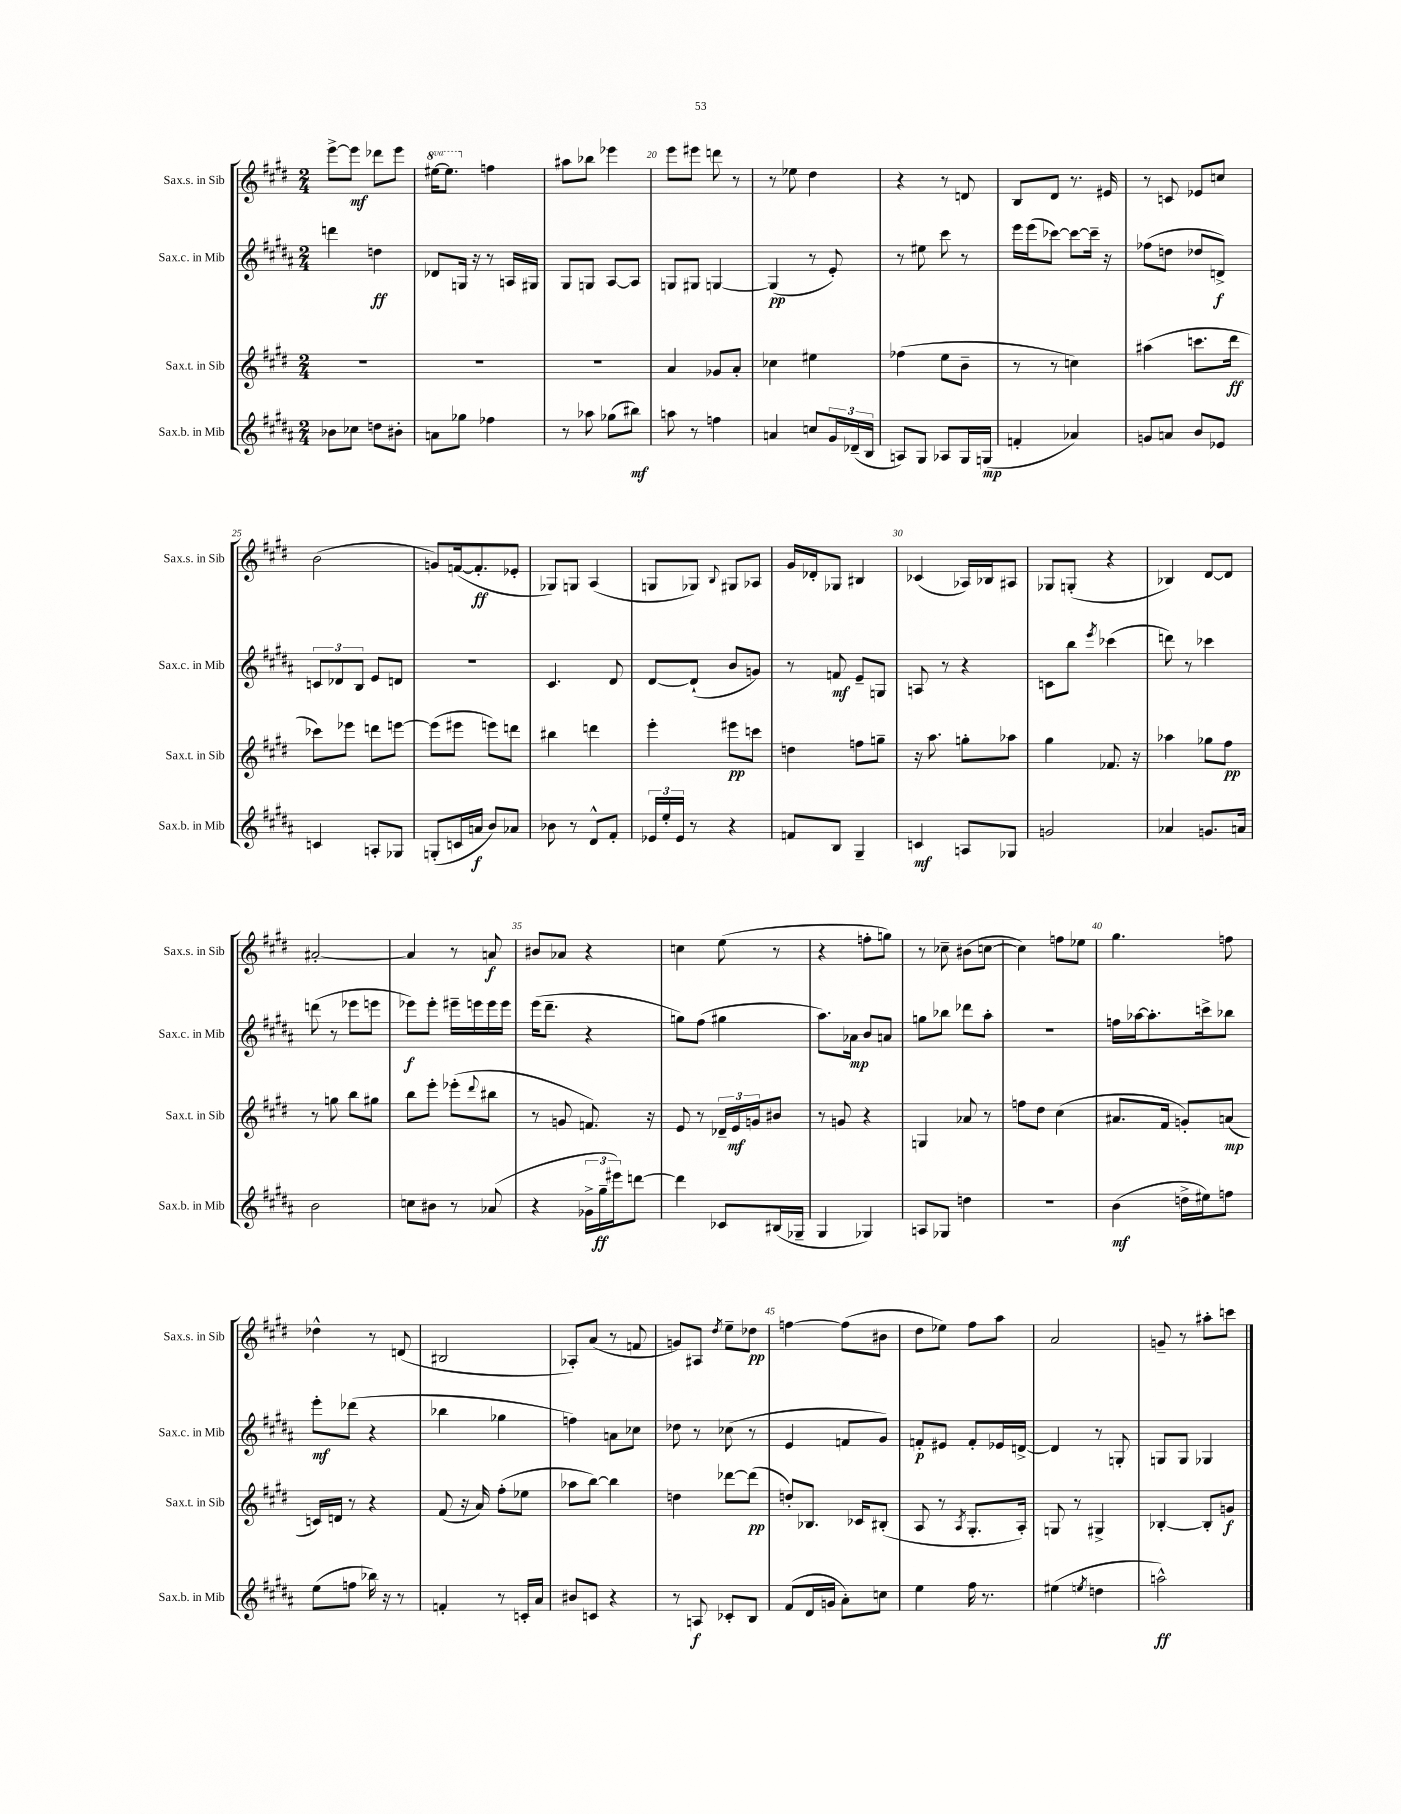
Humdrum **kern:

**kern	**dynam	**kern	**dynam	**kern	**dynam	**kern	**dynam
*part4	*part4	*part3	*part3	*part2	*part2	*part1	*part1
*staff4	*staff4	*staff3	*staff3	*staff2	*staff2	*staff1	*staff1
*I"Sax.b. in Mib	*	*I"Sax.t. in Sib	*	*I"Sax.c. in Mib	*	*I"Sax.s. in Sib	*
*I'Sax.b. in Mib	*	*I'Sax.t. in Sib	*	*I'Sax.c. in Mib	*	*I'Sax.s. in Sib	*
*clefG2	*	*clefG2	*	*clefG2	*	*clefG2	*
*k[f#c#g#d#a#]	*	*k[f#c#g#d#]	*	*k[f#c#g#d#a#]	*	*k[f#c#g#d#]	*
*M2/4	*	*M2/4	*	*M2/4	*	*M2/4	*
=17	=17	=17	=17	=17	=17	=17	=17
8b-X\L	.	2r	.	4dddn\	.	[8eee^\L	.
8cc-X\J	.	.	.	.	.	8eee\J]	mf
8ddn\L	.	.	.	4ddn\	ff	8ddd-X\L	.
8b#X'\J	.	.	.	.	.	8eee\J	.
=18	=18	=18	=18	=18	=18	=18	=18
*	*	*	*	*	*	*8va	*
8an\L	.	2r	.	8d-X/L	.	[16eee#X\KL	.
.	.	.	.	.	.	8.eee#\J]	.
8gg-X\J	.	.	.	16Gn/Jk	.	.	.
.	.	.	.	16r	.	.	.
*	*	*	*	*	*	*X8va	*
4ff-X\	.	.	.	8r	.	4ffn\	.
.	.	.	.	16An/LL	.	.	.
.	.	.	.	16G#X/JJ	.	.	.
=19	=19	=19	=19	=19	=19	=19	=19
8r	.	2r	.	8G#/L	.	8aa#X\L	.
8aa-X\	.	.	.	8Gn/J	.	8bb-X\J	.
(8gg-X\L	.	.	.	[8A#/L	.	4eee-X\	.
8bb#X\J)	mf	.	.	8A#/J]	.	.	.
=20	=20	=20	=20	=20	=20	=20	=20
8aan\	.	4a/	.	8Gn/L	.	8eee\L	.
8r	.	.	.	8G#X/J	.	8eee#X\J	.
4ffn\	.	8g-X/L	.	[4Gn/	.	8dddn\	.
.	.	8a'/J	.	.	.	8r	.
=21	=21	=21	=21	=21	=21	=21	=21
4an/	.	4cc-X\	.	(4G/]	pp	8r	.
.	.	.	.	.	.	8ee-X\	.
8ccn/L	.	4ee#X\	.	8r	.	4dd#\	.
24g#/L	.	.	.	8e'/)	.	.	.
(24d-X~/	.	.	.	.	.	.	.
24B/JJ	.	.	.	.	.	.	.
=22	=22	=22	=22	=22	=22	=22	=22
8An/L)	.	(4ff-X\	.	8r	.	4r	.
8G#/J	.	.	.	8ee#X\	.	.	.
8A-X/L	.	8ee\L	.	8ccc#\	.	8r	.
16G#/L	.	8b~\J	.	8r	.	8dn/	.
(16Gn/JJ	mp	.	.	.	.	.	.
=23	=23	=23	=23	=23	=23	=23	=23
4fn'/	.	8r	.	16eee\LL	.	8B/L	.
.	.	.	.	(16eee\J	.	.	.
.	.	8r	.	[8ccc-X\J)	.	8d#/J	.
4a-X/)	.	4ccn\)	.	8ccc-\L_	.	8.r	.
.	.	.	.	16ccc-~\Jk]	.	.	.
.	.	.	.	16r	.	16e#X/	.
=24	=24	=24	=24	=24	=24	=24	=24
8gn/L	.	(4aa#X\	.	(8ff-X\L	.	8r	.
8an/J	.	.	.	8ddn\J	.	8cn/	.
8b/L	.	8.cccn\L	.	8dd-X/L	.	8e-X/L	.
8e-X/J	.	.	.	8dn^/J)	f	8ccn/J	.
.	.	16ddd#\Jk	ff	.	.	.	.
!!LO:LB:g=z
=25	=25	=25	=25	=25	=25	=25	=25
4cn/	.	8ccc-X\L)	.	12cn/L	.	(2b\	.
.	.	.	.	12d-X/	.	.	.
.	.	8eee-X\J	.	.	.	.	.
.	.	.	.	12B/J	.	.	.
8An'/L	.	8dddn\L	.	8e/L	.	.	.
8G-X/J	.	[8eeen\J	.	8dn/J	.	.	.
=26	=26	=26	=26	=26	=26	=26	=26
(8Gn'/L	.	(8eee\L]	.	2r	.	8gn/L)	.
16cn/L	.	8eee#X\J	.	.	.	([16fn/k	.
16an/JJ	f	.	.	.	.	8.f'/]	ff
8b/L)	.	8eeen\L)	.	.	.	.	.
8a-X/J	.	8dddn\J	.	.	.	8e-X'/J	.
=27	=27	=27	=27	=27	=27	=27	=27
8b-X\	.	4bb#X\	.	4.c#/	.	8G-X/L)	.
8r	.	.	.	.	.	8Gn/J	.
8d#^^/L	.	4dddn\	.	.	.	(4A/	.
8f#'/J	.	.	.	8d#/	.	.	.
=28	=28	=28	=28	=28	=28	=28	=28
24e-X/LL	.	4eee'\	.	[8d#/L	.	8Gn/L	.
24ee'/	.	.	.	.	.	.	.
24e-/JJ	.	.	.	.	.	.	.
8r	.	.	.	(8d#`/J]	.	8G-X/J)	.
.	.	.	.	.	.	8qqB/	.
4r	.	8eee#X\L	pp	8b/L	.	8G#X/L	.
.	.	8cccn\J	.	8gn/J)	.	8A-X/J	.
=29	=29	=29	=29	=29	=29	=29	=29
8fn/L	.	4ddn\	.	8r	.	16g#/LL	.
.	.	.	.	.	.	16d-X'/J	.
8B/J	.	.	.	8fn/	mf	8G-X/J	.
4G#~/	.	8ffn\L	.	8e~/L	.	4B#X/	.
.	.	8ggn~\J	.	8Gn/J	.	.	.
=30	=30	=30	=30	=30	=30	=30	=30
4cn/	mf	16r	.	8An/	.	(4c-X/	.
.	.	8.aa\	.	.	.	.	.
.	.	.	.	8r	.	.	.
8An/L	.	8ggn'\L	.	4r	.	16A-X/LL)	.
.	.	.	.	.	.	16B-X/J	.
8G-X/J	.	8aa-X\J	.	.	.	8A#X/J	.
=31	=31	=31	=31	=31	=31	=31	=31
2gn/	.	4gg#\	.	8cn\L	.	8G-X/L	.
.	.	.	.	8bb\J	.	(8Gn'/J	.
.	.	.	.	8qeee/	.	.	.
.	.	8.f-X/	.	(4ccc-X\	.	4r	.
.	.	16r	.	.	.	.	.
=32	=32	=32	=32	=32	=32	=32	=32
4a-X/	.	4aa-X\	.	8dddn\)	.	4B-X/)	.
.	.	.	.	8r	.	.	.
8.gn/L	.	8gg-X\L	.	4ccc-X\	.	[8d#/L	.
.	.	8ff#\J	pp	.	.	8d#/J]	.
16an/Jk	.	.	.	.	.	.	.
!!LO:LB:g=z
=33	=33	=33	=33	=33	=33	=33	=33
2b\	.	8r	.	(8dddn\	.	[2a#X'/	.
.	.	8ggn\	.	8r	.	.	.
.	.	8bb\L	.	8eee-X\L	.	.	.
.	.	8gg#X\J	.	8eeen\J	.	.	.
=34	=34	=34	=34	=34	=34	=34	=34
8ccn\L	.	8bb\L	.	8eee-X\L)	f	4a#/]	.
8b#X\J	.	8eee'\J	.	8eee-'\J	.	.	.
8r	.	(8eee-X'\L	.	16eee#X~\LL	.	8r	.
.	.	.	.	16eeen\	.	.	.
.	.	8qqddd#/	.	.	.	.	.
(8a-X/	.	8bb#X\J	.	16eee\	.	8an/	f
.	.	.	.	16eee\JJ	.	.	.
=35	=35	=35	=35	=35	=35	=35	=35
4r	.	8r	.	(16eee\KL	.	8b#X/L	.
.	.	.	.	8.ddd#~\J	.	.	.
.	.	8gn/	.	.	.	8a-X/J	.
24g-X^\LL	.	8.fn/)	.	4r	.	4r	.
24gg#~\	ff	.	.	.	.	.	.
24eee#X\J)	.	.	.	.	.	.	.
[8dddn\J	.	.	.	.	.	.	.
.	.	16r	.	.	.	.	.
=36	=36	=36	=36	=36	=36	=36	=36
4ddd\]	.	8e/	.	8ggn\L)	.	4ccn\	.
.	.	8r	.	(8ff#\J	.	.	.
8c-X/L	.	24d-X~/LL	.	4gg#X\	.	(8ee\	.
.	.	24e/	mf	.	.	.	.
.	.	24gn/J	.	.	.	.	.
(16B#X/L	.	8b#X/J	.	.	.	8r	.
16G-X~/JJ	.	.	.	.	.	.	.
=37	=37	=37	=37	=37	=37	=37	=37
4G#/	.	8r	.	8.aa#\L)	.	4r	.
.	.	8gn/	.	.	.	.	.
.	.	.	.	16a-X\Jk	mp	.	.
4G-X/)	.	4r	.	8b/L	.	8ffn'\L	.
.	.	.	.	8an/J	.	8ggn\J)	.
=38	=38	=38	=38	=38	=38	=38	=38
8An/L	.	4Gn/	.	8ggn\L	.	8r	.
8G-X/J	.	.	.	8bb-X\J	.	8cc-X~\	.
4ddn\	.	8a-X/	.	8ddd-X\L	.	(8b#X\L	.
.	.	8r	.	8aa#'\J	.	[8ccn\J	.
=39	=39	=39	=39	=39	=39	=39	=39
2r	.	8ffn\L	.	2r	.	4cc\])	.
.	.	8dd#\J	.	.	.	.	.
.	.	(4cc#\	.	.	.	8ffn\L	.
.	.	.	.	.	.	8ee-X\J	.
=40	=40	=40	=40	=40	=40	=40	=40
(4b\	mf	8.a#X/L	.	16ffn\LL	.	4.gg#\	.
.	.	.	.	[16aa-X\J	.	.	.
.	.	.	.	8.aa-'\]	.	.	.
.	.	16f#/Jk	.	.	.	.	.
16ddn^\LL	.	8gn'/L)	.	.	.	.	.
16ee#X\J)	.	.	.	16cccn^\k	.	.	.
8ffn\J	.	(8an/J	mp	8bb-X\J	.	8ffn\	.
!!LO:LB:g=z
=41	=41	=41	=41	=41	=41	=41	=41
(8ee\L	.	16cn/LL)	.	8eee'\L	mf	4dd-X^^\	.
.	.	16dn/JJ	.	.	.	.	.
8ffn\J	.	8r	.	(8ddd-X\J	.	.	.
16bb-X\)	.	4r	.	4r	.	8r	.
16r	.	.	.	.	.	.	.
8r	.	.	.	.	.	(8dn/	.
=42	=42	=42	=42	=42	=42	=42	=42
4fn'/	.	(8f#/	.	4bb-X\	.	2B#X/	.
.	.	16r	.	.	.	.	.
.	.	16a/)	.	.	.	.	.
8r	.	(8ff#'\L	.	4gg-X\	.	.	.
16cn'/LL	.	8ee-X\J	.	.	.	.	.
16a#/JJ	.	.	.	.	.	.	.
=43	=43	=43	=43	=43	=43	=43	=43
8b#X/L	.	8aa-X\L	.	4ffn\)	.	8A-X'/L)	.
8cn/J	.	[8bb\J)	.	.	.	(8a/J	.
4r	.	4bb\]	.	8an\L	.	8r	.
.	.	.	.	8cc-X\J	.	8fn/	.
=44	=44	=44	=44	=44	=44	=44	=44
8r	.	4ddn\	.	8dd-X\	.	8gn/L)	.
8An/	f	.	.	8r	.	8A#X/J	.
.	.	.	.	.	.	8qdd#/	.
8c-X'/L	.	[8ddd-X\L	.	(8cc-X\	.	8ee~\L	.
8B/J	.	(8ddd-\J]	pp	8r	.	8dd-X\J	pp
=45	=45	=45	=45	=45	=45	=45	=45
(8f#/L	.	8ddn'/L)	.	4e/	.	[4ffn\	.
16d#/L	.	8.B-X/J	.	.	.	.	.
16gn/JJ	.	.	.	.	.	.	.
8a#'\L)	.	.	.	8fn/L	.	(8ff\L]	.
.	.	16c-X/KL	.	.	.	.	.
8ccn\J	.	(8B#X'/J	.	8g#/J)	.	8b#X\J	.
=46	=46	=46	=46	=46	=46	=46	=46
4ee\	.	8A/	.	8fn'/L	p	8dd#\L	.
.	.	8r	.	8e#X/J	.	8ee-X\J)	.
.	.	8qA/	.	.	.	.	.
16ff#\	.	8.G#'/L	.	8f'/L	.	8ff#\L	.
8.r	.	.	.	.	.	.	.
.	.	.	.	16e-X/L	.	8aa\J	.
.	.	16A'/Jk)	.	[16dn^/JJ	.	.	.
=47	=47	=47	=47	=47	=47	=47	=47
(4ee#X\	.	8Gn/	.	4d/]	.	2a/	.
.	.	8r	.	.	.	.	.
8qeen/	.	.	.	.	.	.	.
4ddn\	.	4G#X^/	.	8r	.	.	.
.	.	.	.	8Gn'/	.	.	.
=48	=48	=48	=48	=48	=48	=48	=48
2aan^^\)	ff	[4B-X'/	.	8Gn/L	.	8gn~/	.
.	.	.	.	8G/J	.	8r	.
.	.	8B-'/L]	.	4G-X/	.	8aa#X'\L	.
.	.	8gn/J	f	.	.	8cccn\J	.
==	==	==	==	==	==	==	==
*-	*-	*-	*-	*-	*-	*-	*-
